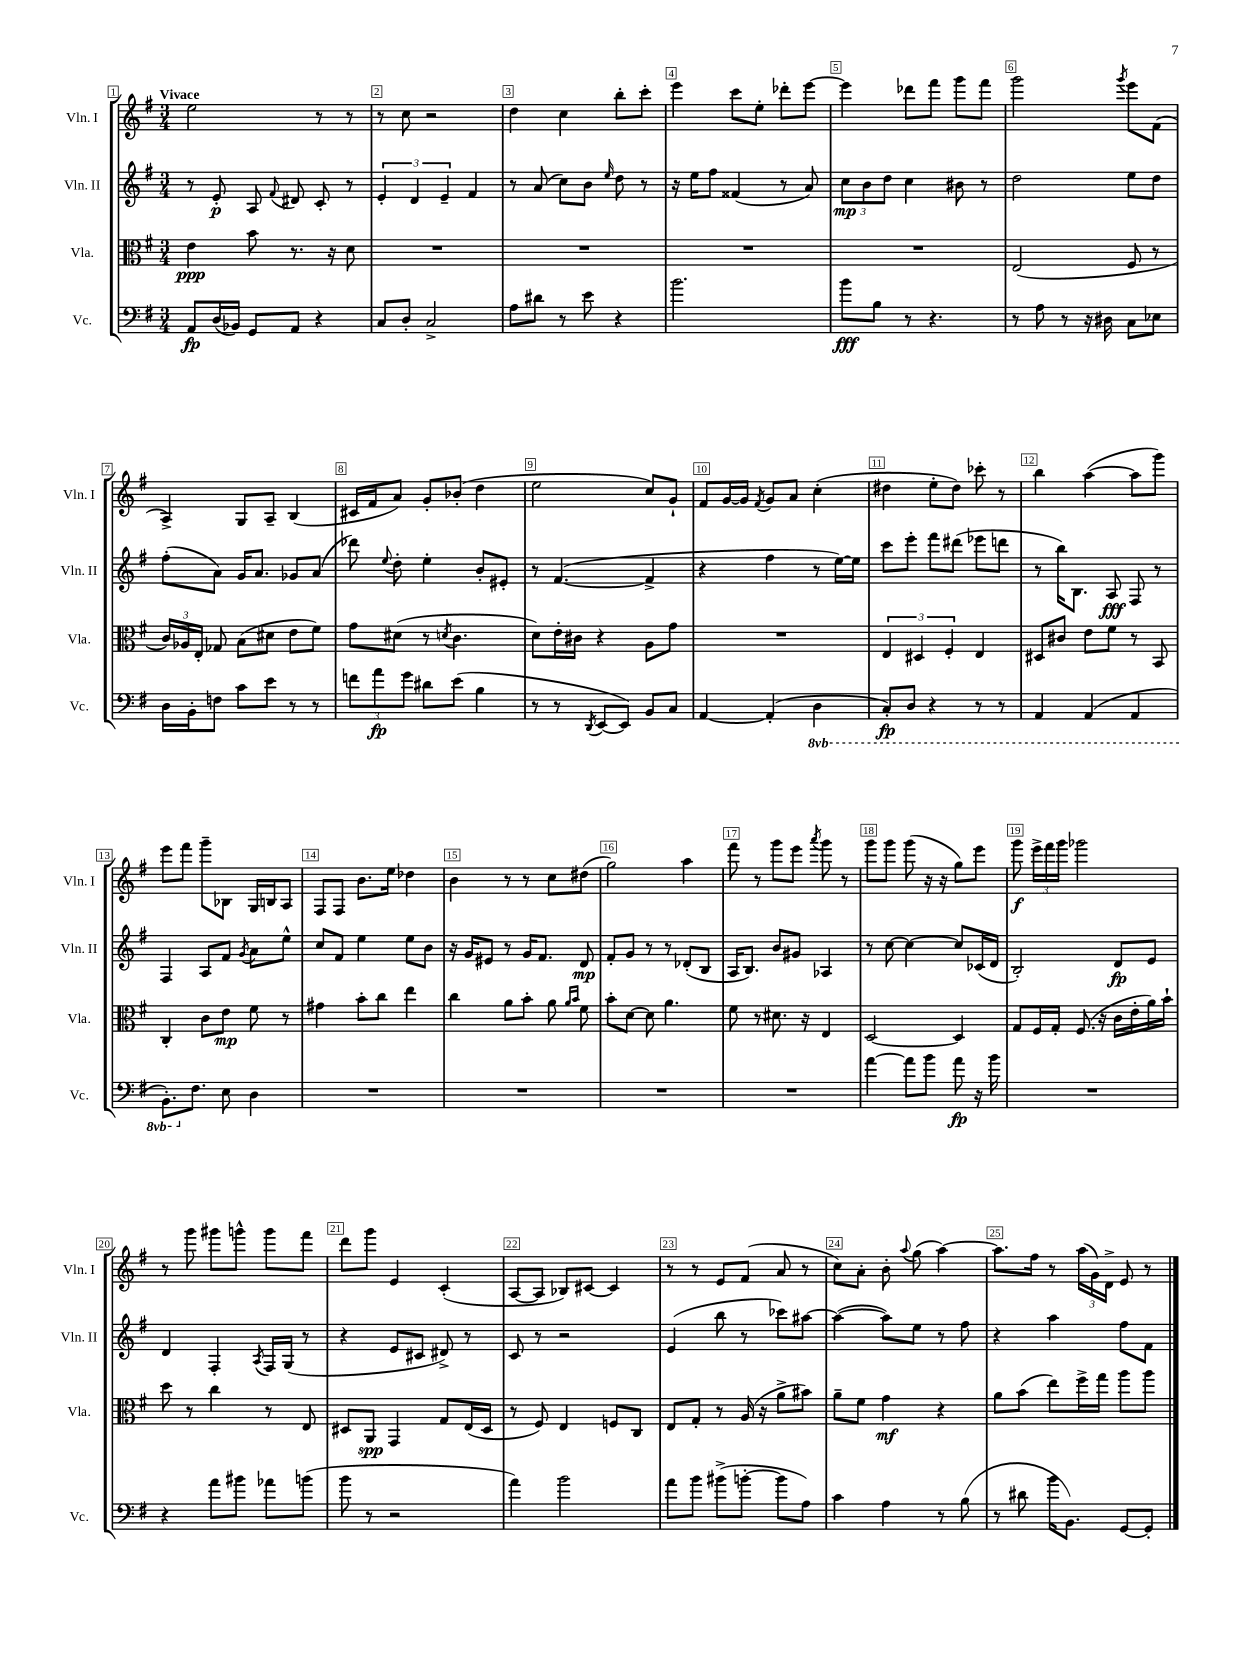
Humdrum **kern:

**kern	**dynam	**kern	**dynam	**kern	**dynam	**kern	**dynam
*part4	*part4	*part3	*part3	*part2	*part2	*part1	*part1
*staff4	*staff4	*staff3	*staff3	*staff2	*staff2	*staff1	*staff1
*I"Vc.	*	*I"Vla.	*	*I"Vln. II	*	*I"Vln. I	*
*I'Vc.	*	*I'Vla.	*	*I'Vln. II	*	*I'Vln. I	*
*clefF4	*	*clefC3	*	*clefG2	*	*clefG2	*
*k[f#]	*	*k[f#]	*	*k[f#]	*	*k[f#]	*
*M3/4	*	*M3/4	*	*M3/4	*	*M3/4	*
=1	=1	=1	=1	=1	=1	=1	=1
!	!	!	!	!	!	!LO:TX:a:B:t=Vivace	!
8AA/L	fp	4e\	ppp	8r	.	2ee\	.
(16D/L	.	.	.	8e'/	p	.	.
16BB-X/JJ)	.	.	.	.	.	.	.
8GG/L	.	8b\	.	8A/	.	.	.
.	.	.	.	8qqf#/	.	.	.
8AA/J	.	8.r	.	8d#X/	.	.	.
4r	.	.	.	8c'/	.	8r	.
.	.	16r	.	.	.	.	.
.	.	8d\	.	8r	.	8r	.
=2	=2	=2	=2	=2	=2	=2	=2
8C/L	.	2.r	.	6e'/	.	8r	.
8D'/J	.	.	.	.	.	8cc\	.
.	.	.	.	6d/	.	.	.
2C^/	.	.	.	.	.	2r	.
.	.	.	.	6e~/	.	.	.
.	.	.	.	4f#/	.	.	.
=3	=3	=3	=3	=3	=3	=3	=3
8A\L	.	2.r	.	8r	.	4dd\	.
8d#X\J	.	.	.	(8a/	.	.	.
8r	.	.	.	8cc\L)	.	4cc\	.
8e\	.	.	.	8b\J	.	.	.
.	.	.	.	16qqee/	.	.	.
4r	.	.	.	8dd\	.	8bb'\L	.
.	.	.	.	8r	.	8ccc'\J	.
=4	=4	=4	=4	=4	=4	=4	=4
2.b\	.	2.r	.	16r	.	4eee\	.
.	.	.	.	16ee\KL	.	.	.
.	.	.	.	8ff#\J	.	.	.
.	.	.	.	(4f##X/	.	8ccc\L	.
.	.	.	.	.	.	8ee'\J	.
.	.	.	.	8r	.	8ddd-X'\L	.
.	.	.	.	8a/)	.	[8eee\J	.
=5	=5	=5	=5	=5	=5	=5	=5
8b\L	fff	2.r	.	12cc\L	mp	4eee\]	.
.	.	.	.	12b\	.	.	.
8B\J	.	.	.	.	.	.	.
.	.	.	.	12dd\J	.	.	.
8r	.	.	.	4cc\	.	8ddd-X\L	.
4.r	.	.	.	.	.	8fff#\J	.
.	.	.	.	8b#X\	.	8ggg\L	.
.	.	.	.	8r	.	8fff#\J	.
=6	=6	=6	=6	=6	=6	=6	=6
8r	.	(2E/	.	2dd\	.	2ggg\	.
8A\	.	.	.	.	.	.	.
8r	.	.	.	.	.	.	.
16r	.	.	.	.	.	.	.
16D#X\	.	.	.	.	.	.	.
.	.	.	.	.	.	8qggg/	.
8C\L	.	8F#/	.	8ee\L	.	8eee\L	.
8E-X\J	.	8r	.	8dd\J	.	(8f#\J	.
!!LO:LB:g=z
=7	=7	=7	=7	=7	=7	=7	=7
16D\LL	.	24c/LL)	.	(8ff#'\L	.	4A^/)	.
.	.	24A-X/	.	.	.	.	.
16BB'\J	.	.	.	.	.	.	.
.	.	24E'/JJ	.	.	.	.	.
8Fn\J	.	8G-X/	.	8a\J)	.	.	.
8c\L	.	(8B\L	.	16g/KL	.	8G/L	.
.	.	.	.	8.a/J	.	.	.
8e\J	.	8d#X\J	.	.	.	8A~/J	.
8r	.	8e\L	.	8g-X/L	.	(4B/	.
8r	.	8f#\J)	.	(8a/J	.	.	.
=8	=8	=8	=8	=8	=8	=8	=8
12fn\L	.	8g\L	.	8ddd-X\)	.	16c#X/LL	.
.	.	.	.	.	.	16f#/J	.
12a\	fp	.	.	.	.	.	.
.	.	.	.	8qqee/	.	.	.
.	.	(8d#X\J	.	8dd'\	.	8a/J)	.
12g\J	.	.	.	.	.	.	.
8d#X\L	.	8r	.	4ee'\	.	8g'/L	.
.	.	8qdn/	.	.	.	.	.
(8e\J	.	4.c\	.	.	.	(8b-X'/J	.
4B\	.	.	.	8b'/L	.	4dd\	.
.	.	.	.	8e#X'/J	.	.	.
=9	=9	=9	=9	=9	=9	=9	=9
8r	.	8d\L)	.	8r	.	2ee\	.
8r	.	16e'\L	.	([4.f#/	.	.	.
.	.	16c#X\JJ	.	.	.	.	.
8qDD/	.	.	.	.	.	.	.
[8EE/L	.	4r	.	.	.	.	.
8EE/J])	.	.	.	.	.	.	.
8BB/L	.	8A\L	.	4f#^/]	.	8cc/L)	.
8C/J	.	8g\J	.	.	.	8g`/J	.
=10	=10	=10	=10	=10	=10	=10	=10
[4AA/	.	2.r	.	4r	.	8f#/L	.
.	.	.	.	.	.	[16g/L	.
.	.	.	.	.	.	16g/JJ]	.
.	.	.	.	.	.	8qf#/	.
(4AA'/]	.	.	.	4ff#\	.	8g/L	.
.	.	.	.	.	.	8a/J	.
*8ba	*	*	*	*	*	*	*
4DD\	.	.	.	8r	.	(4cc'\	.
.	.	.	.	[16ee\LL)	.	.	.
.	.	.	.	16ee\JJ]	.	.	.
=11	=11	=11	=11	=11	=11	=11	=11
8CC'/L)	fp	6E/	.	8ccc\L	.	4dd#X\	.
8DD/J	.	.	.	8eee'\J	.	.	.
.	.	6D#X/	.	.	.	.	.
4r	.	.	.	8fff#\L	.	8ee'\L	.
.	.	6F#'/	.	.	.	.	.
.	.	.	.	(8ddd#X\J	.	8dd#\J)	.
8r	.	4E/	.	8eee-X\L	.	8ccc-X'\	.
8r	.	.	.	8dddn\J	.	8r	.
=12	=12	=12	=12	=12	=12	=12	=12
4AAA/	.	8D#X/L	.	8r	.	4bb\	.
.	.	8c#X/J	.	16bb\KL)	.	.	.
.	.	.	.	8.B\J	.	.	.
(4AAA/	.	8e\L	.	.	.	([4aa\	.
.	.	8f#\J	.	8A/	fff	.	.
4AAA/	.	8r	.	8F#/	.	8aa\L]	.
.	.	8BB/	.	8r	.	8ggg\J)	.
!!LO:LB:g=z
=13	=13	=13	=13	=13	=13	=13	=13
8.BBB'\L)	.	4C'/	.	4F#/	.	8eee\L	.
.	.	.	.	.	.	8fff#\J	.
*X8ba	*	*	*	*	*	*	*
8.F#\J	.	.	.	.	.	.	.
.	.	8c\L	.	8A/L	.	8ggg~\L	.
8E\	.	8e\J	mp	8f#/J	.	8B-X\J	.
.	.	.	.	8qg/	.	.	.
4D\	.	8f#\	.	8a\L	.	16G/LL	.
.	.	.	.	.	.	16Bn/J	.
.	.	8r	.	8ee^^\J	.	8A/J	.
=14	=14	=14	=14	=14	=14	=14	=14
2.r	.	4g#X\	.	8cc/L	.	8F#/L	.
.	.	.	.	8f#/J	.	8F#/J	.
.	.	8b'\L	.	4ee\	.	8.b\L	.
.	.	8cc\J	.	.	.	.	.
.	.	.	.	.	.	16ee\Jk	.
.	.	4ee\	.	8ee\L	.	4dd-X\	.
.	.	.	.	8b\J	.	.	.
=15	=15	=15	=15	=15	=15	=15	=15
2.r	.	4cc\	.	16r	.	4b\	.
.	.	.	.	16g/KL	.	.	.
.	.	.	.	8e#X/J	.	.	.
.	.	8a\L	.	8r	.	8r	.
.	.	8b'\J	.	16g/KL	.	8r	.
.	.	.	.	8.f#/J	.	.	.
.	.	8a\	.	.	.	8cc\L	.
.	.	16qqa/LL	.	.	.	.	.
.	.	16qqb/JJ	.	.	.	.	.
.	.	8f#\	.	8d/	mp	(8dd#X\J	.
=16	=16	=16	=16	=16	=16	=16	=16
2.r	.	8b'\L	.	8f#'/L	.	2gg\)	.
.	.	[8d\J	.	8g/J	.	.	.
.	.	8d\]	.	8r	.	.	.
.	.	4.a\	.	8r	.	.	.
.	.	.	.	(8d-X'/L	.	4aa\	.
.	.	.	.	8B/J	.	.	.
=17	=17	=17	=17	=17	=17	=17	=17
2.r	.	8f#\	.	16A/KL	.	8fff#\	.
.	.	.	.	8.B/J)	.	.	.
.	.	8r	.	.	.	8r	.
.	.	8.d#X\	.	8b/L	.	8ggg\L	.
.	.	.	.	8g#X/J	.	8eee\J	.
.	.	16r	.	.	.	.	.
.	.	.	.	.	.	8qaaa/	.
.	.	4E/	.	4A-X/	.	8ggg\	.
.	.	.	.	.	.	8r	.
=18	=18	=18	=18	=18	=18	=18	=18
[4a\	.	[2D/	.	8r	.	8ggg\L	.
.	.	.	.	[8cc\	.	8ggg\J	.
8a\L]	.	.	.	4cc\_	.	(8ggg\	.
8b\J	.	.	.	.	.	16r	.
.	.	.	.	.	.	16r	.
8a\	fp	4D/]	.	8cc/L]	.	8gg\L)	.
16r	.	.	.	(16c-X/L	.	8eee\J	.
16b\	.	.	.	16d/JJ	.	.	.
=19	=19	=19	=19	=19	=19	=19	=19
2.r	.	8G/L	.	2B'/)	.	8ggg\	f
.	.	16F#/L	.	.	.	24eee^\LL	.
.	.	.	.	.	.	24fff#\	.
.	.	16G'/JJ	.	.	.	.	.
.	.	.	.	.	.	24ggg\JJ	.
.	.	(8.F#/	.	.	.	2ggg-X\	.
.	.	16r	.	.	.	.	.
.	.	16c\LL	.	8d/L	fp	.	.
.	.	16e'\	.	.	.	.	.
.	.	16a\)	.	8e/J	.	.	.
.	.	16b`\JJ	.	.	.	.	.
!!LO:LB:g=z
=20	=20	=20	=20	=20	=20	=20	=20
4r	.	8dd\	.	4d/	.	8r	.
.	.	8r	.	.	.	8ggg\	.
8a\L	.	4cc\	.	4F#'/	.	8ggg#X\L	.
8b#X\J	.	.	.	.	.	8gggn^^\J	.
.	.	.	.	8qA/	.	.	.
8a-X\L	.	8r	.	16F#/LL	.	8ggg\L	.
.	.	.	.	(16G/JJ	.	.	.
(8bn\J	.	8E/	.	8r	.	8fff#\J	.
=21	=21	=21	=21	=21	=21	=21	=21
8b\	.	8D#X/L	.	4r	.	8ddd\L	.
8r	.	8AA/J	spp	.	.	8ggg\J	.
2r	.	4GG/	.	8e/L	.	4e/	.
.	.	.	.	8c#X/J	.	.	.
.	.	8G/L	.	8d#X^/)	.	(4c'/	.
.	.	(16E/L	.	8r	.	.	.
.	.	16D#/JJ	.	.	.	.	.
=22	=22	=22	=22	=22	=22	=22	=22
4a\)	.	8r	.	8c/	.	[8A/L	.
.	.	8F#/)	.	8r	.	8A/J]	.
2b\	.	4E/	.	2r	.	8B-X/L)	.
.	.	.	.	.	.	[8c#X/J	.
.	.	8Fn/L	.	.	.	4c#/]	.
.	.	8C/J	.	.	.	.	.
=23	=23	=23	=23	=23	=23	=23	=23
8a\L	.	8E/L	.	(4e/	.	8r	.
8b\J	.	8G'/J	.	.	.	8r	.
(8b#X^\L	.	8r	.	8bb\	.	8e/L	.
[8bn'\J	.	(16A/	.	8r	.	(8f#/J	.
.	.	16r	.	.	.	.	.
8b\L]	.	8a^\L	.	8ccc-X\L)	.	8a/	.
8A\J)	.	8b#X\J)	.	[8aa#X\J	.	8r	.
=24	=24	=24	=24	=24	=24	=24	=24
4c\	.	8a~\L	.	(4aa#\_	.	8cc\L)	.
.	.	8f#\J	.	.	.	8a'\J	.
4A\	.	4g\	mf	8aa#\L])	.	8b'\	.
.	.	.	.	.	.	8qqaa/	.
.	.	.	.	8ee\J	.	(8gg\	.
8r	.	4r	.	8r	.	[4aa\)	.
(8B\	.	.	.	8ff#\	.	.	.
=25	=25	=25	=25	=25	=25	=25	=25
8r	.	8a\L	.	4r	.	8.aa\L]	.
8d#X\	.	(8b\J	.	.	.	.	.
.	.	.	.	.	.	16ff#\Jk	.
16b\KL	.	8ee\L)	.	4aa\	.	8r	.
8.BB\J)	.	.	.	.	.	.	.
.	.	16ff#^\L	.	.	.	(24aa\LL	.
.	.	.	.	.	.	24g\)	.
.	.	16gg\JJ	.	.	.	.	.
.	.	.	.	.	.	24d^\JJ	.
[8GG/L	.	8aa\L	.	8ff#\L	.	8e/	.
8GG'/J]	.	8aa\J	.	8f#\J	.	8r	.
==	==	==	==	==	==	==	==
*-	*-	*-	*-	*-	*-	*-	*-
